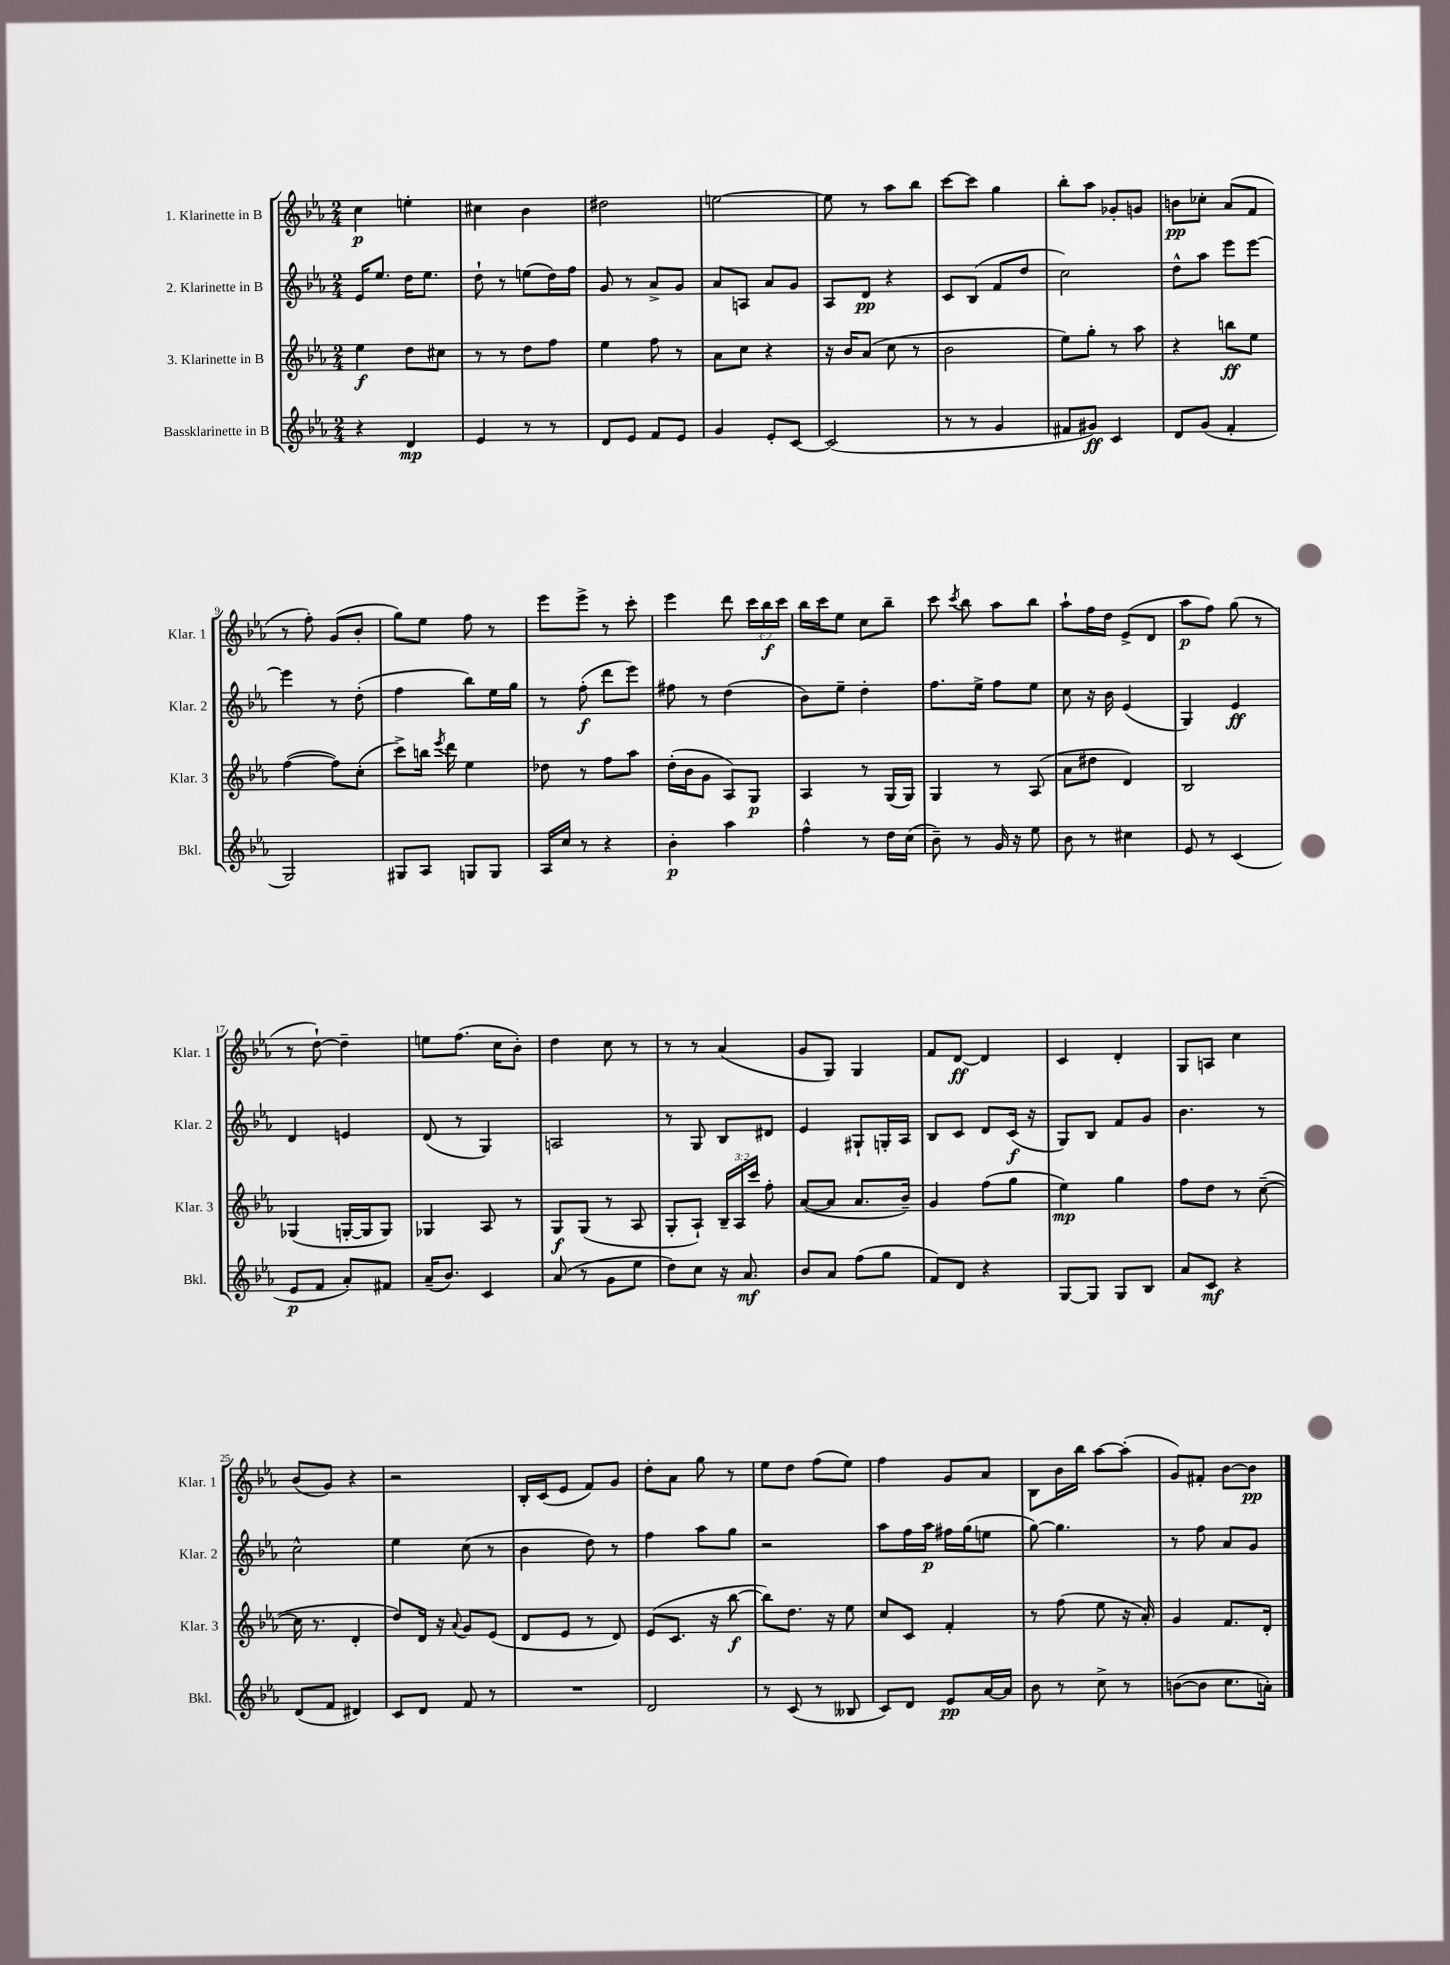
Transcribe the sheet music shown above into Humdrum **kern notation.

**kern	**dynam	**kern	**dynam	**kern	**dynam	**kern	**dynam
*part4	*part4	*part3	*part3	*part2	*part2	*part1	*part1
*staff4	*staff4	*staff3	*staff3	*staff2	*staff2	*staff1	*staff1
*I"Bassklarinette in B	*	*I"3. Klarinette in B	*	*I"2. Klarinette in B	*	*I"1. Klarinette in B	*
*I'Bkl.	*	*I'Klar. 3	*	*I'Klar. 2	*	*I'Klar. 1	*
*clefG2	*	*clefG2	*	*clefG2	*	*clefG2	*
*k[b-e-a-]	*	*k[b-e-a-]	*	*k[b-e-a-]	*	*k[b-e-a-]	*
*M2/4	*	*M2/4	*	*M2/4	*	*M2/4	*
=1	=1	=1	=1	=1	=1	=1	=1
4r	.	4ee-\	f	16e-/KL	.	4cc\	p
.	.	.	.	8.ee-/J	.	.	.
4d/	mp	8dd\L	.	16dd\KL	.	4een'\	.
.	.	.	.	8.ee-\J	.	.	.
.	.	8cc#X\J	.	.	.	.	.
=2	=2	=2	=2	=2	=2	=2	=2
4e-/	.	8r	.	8dd`\	.	4cc#X\	.
.	.	8r	.	8r	.	.	.
8r	.	8dd\L	.	(8een\L	.	4b-\	.
8r	.	8ff\J	.	16dd\L)	.	.	.
.	.	.	.	16ff\JJ	.	.	.
=3	=3	=3	=3	=3	=3	=3	=3
8d/L	.	4ee-\	.	8g/	.	2dd#X\	.
8e-/J	.	.	.	8r	.	.	.
8f/L	.	8ff\	.	8a-^/L	.	.	.
8e-/J	.	8r	.	8g/J	.	.	.
=4	=4	=4	=4	=4	=4	=4	=4
4g/	.	8a-\L	.	8a-/L	.	[2een\	.
.	.	8cc\J	.	8An/J	.	.	.
8e-'/L	.	4r	.	8a-/L	.	.	.
[8c/J	.	.	.	8g/J	.	.	.
=5	=5	=5	=5	=5	=5	=5	=5
(2c/]	.	16r	.	8A-/L	.	8ee\]	.
.	.	16b-/KL	.	.	.	.	.
.	.	(8a-/J	.	8d/J	pp	8r	.
.	.	8cc\	.	4r	.	8aa-\L	.
.	.	8r	.	.	.	8bb-\J	.
=6	=6	=6	=6	=6	=6	=6	=6
8r	.	2b-\	.	8c/L	.	[8ccc\L	.
8r	.	.	.	(8B-/J	.	8ccc\J]	.
4g/	.	.	.	8f/L	.	4gg\	.
.	.	.	.	8dd/J	.	.	.
=7	=7	=7	=7	=7	=7	=7	=7
8f#X/L	.	8ee-\L)	.	2cc\)	.	8bb-'\L	.
8g#X/J)	ff	8gg'\J	.	.	.	8aa-\J	.
4c/	.	8r	.	.	.	8g-X'/L	.
.	.	8aa-\	.	.	.	8gn/J	.
=8	=8	=8	=8	=8	=8	=8	=8
8d/L	.	4r	.	8dd^^\L	.	8bn\L	pp
(8g/J	.	.	.	8aa-\J	.	8cc-X'\J	.
4f'/	.	8bbn\L	ff	8eee-\L	.	(8a-/L	.
.	.	8ee-\J	.	[8eee-\J	.	8f/J	.
!!LO:LB:g=z
=9	=9	=9	=9	=9	=9	=9	=9
2G/)	.	([4ff\	.	4eee-\]	.	8r	.
.	.	.	.	.	.	8ff'\)	.
.	.	8ff\L])	.	8r	.	(8g/L	.
.	.	(8cc'\J	.	(8dd'\	.	8b-'/J	.
=10	=10	=10	=10	=10	=10	=10	=10
8G#X/L	.	8ccc^\L)	.	4ff\	.	8gg\L)	.
8A-/J	.	16bbn\Jk	.	.	.	8ee-\J	.
.	.	8qeee-/	.	.	.	.	.
.	.	16ddd\	.	.	.	.	.
8Gn/L	.	4ee-\	.	8bb-\L)	.	8ff\	.
8G/J	.	.	.	16ee-\L	.	8r	.
.	.	.	.	16gg\JJ	.	.	.
=11	=11	=11	=11	=11	=11	=11	=11
16A-/LL	.	8dd-X\	.	8r	.	8eee-\L	.
16cc/JJ	.	.	.	.	.	.	.
8r	.	8r	.	(8ff'\	f	8eee-^\J	.
4r	.	8ff\L	.	8ddd\L	.	8r	.
.	.	8aa-\J	.	8eee-\J)	.	8ccc'\	.
=12	=12	=12	=12	=12	=12	=12	=12
4b-'\	p	(16dd'\LL	.	8ff#X\	.	4eee-\	.
.	.	16b-\J	.	.	.	.	.
.	.	8g\J	.	8r	.	.	.
4aa-\	.	8A-/L)	.	(4dd\	.	8ddd\	.
.	.	8G/J	p	.	.	24ccc\LL	.
.	.	.	.	.	.	24bb-\	f
.	.	.	.	.	.	24ccc\JJ	.
=13	=13	=13	=13	=13	=13	=13	=13
4ff^^\	.	4A-/	.	8b-\L)	.	16bb-\LL	.
.	.	.	.	.	.	16ccc\J	.
.	.	.	.	8ee-~\J	.	8ee-\J	.
8r	.	8r	.	4dd'\	.	8cc\L	.
16dd\LL	.	(16G/LL	.	.	.	8bb-~\J	.
(16cc\JJ	.	16G/JJ)	.	.	.	.	.
=14	=14	=14	=14	=14	=14	=14	=14
8b-~\)	.	4G/	.	8.ff\L	.	8ccc\	.
.	.	.	.	.	.	8qccc/	.
8r	.	.	.	.	.	8bb-\	.
.	.	.	.	16ee-^\Jk	.	.	.
16g/	.	8r	.	8ff\L	.	8aa-\L	.
16r	.	.	.	.	.	.	.
8ee-\	.	(8A-/	.	8ee-\J	.	8bb-\J	.
=15	=15	=15	=15	=15	=15	=15	=15
8b-\	.	8a-\L	.	8cc\	.	8aa-`\L	.
8r	.	8dd#X\J	.	16r	.	16ff\L	.
.	.	.	.	16b-\	.	16dd\JJ	.
4cc#X\	.	4d/)	.	(4e-/	.	(8e-^/L	.
.	.	.	.	.	.	8d/J	.
=16	=16	=16	=16	=16	=16	=16	=16
8e-/	.	2B-/	.	4G/)	.	8aa-\L	p
8r	.	.	.	.	.	8ff\J)	.
(4c/	.	.	.	4e-/	ff	(8gg\	.
.	.	.	.	.	.	8r	.
!!LO:LB:g=z
=17	=17	=17	=17	=17	=17	=17	=17
8e-/L	p	(4G-X/	.	4d/	.	8r	.
8f/J	.	.	.	.	.	[8dd`\)	.
8a-'/L)	.	[16Gn'/LL	.	4en/	.	4dd~\]	.
.	.	16G/J]	.	.	.	.	.
8f#X/J	.	8G/J)	.	.	.	.	.
=18	=18	=18	=18	=18	=18	=18	=18
(16a-~/KL	.	4G-X/	.	(8d/	.	8een\L	.
8.b-/J)	.	.	.	.	.	.	.
.	.	.	.	8r	.	(8.ff\J	.
4c/	.	8A-/	.	4G/)	.	.	.
.	.	.	.	.	.	16cc\KL	.
.	.	8r	.	.	.	8b-'\J)	.
=19	=19	=19	=19	=19	=19	=19	=19
(8a-/	.	8G/L	f	2An/	.	4dd\	.
8r	.	(8G/J	.	.	.	.	.
8g\L	.	8r	.	.	.	8cc\	.
8ee-\J	.	8A-/	.	.	.	8r	.
=20	=20	=20	=20	=20	=20	=20	=20
8dd\L)	.	8G'/L	.	8r	.	8r	.
8cc\J	.	8A-`/J)	.	8G/	.	8r	.
16r	.	24B-~/LL	.	8B-/L	.	(4a-/	.
.	.	24A-/	.	.	.	.	.
8.a-/	mf	.	.	.	.	.	.
.	.	24ccc/JJ	.	.	.	.	.
.	.	8ff'\	.	8d#X/J	.	.	.
=21	=21	=21	=21	=21	=21	=21	=21
8b-/L	.	([8a-/L	.	4e-/	.	8g/L	.
8a-/J	.	8a-/J]	.	.	.	8G/J)	.
(8ff\L	.	8.a-/L	.	8G#X`/L	.	4G/	.
8gg\J	.	.	.	16Gn'/L	.	.	.
.	.	16b-~/Jk)	.	16A-/JJ	.	.	.
=22	=22	=22	=22	=22	=22	=22	=22
8f/L)	.	4g/	.	8B-/L	.	8f/L	.
8d/J	.	.	.	8c/J	.	[8d/J	ff
4r	.	(8ff\L	.	8d/L	.	4d/]	.
.	.	8gg\J	.	(16c/Jk	f	.	.
.	.	.	.	16r	.	.	.
=23	=23	=23	=23	=23	=23	=23	=23
[8G/L	.	4ee-\)	mp	8G/L)	.	4c/	.
8G/J]	.	.	.	8B-/J	.	.	.
8G/L	.	4gg\	.	8f/L	.	4d'/	.
8B-/J	.	.	.	8g/J	.	.	.
=24	=24	=24	=24	=24	=24	=24	=24
8a-/L	.	8ff\L	.	4.b-\	.	8G/L	.
8c/J	mf	8dd\J	.	.	.	8An/J	.
4r	.	8r	.	.	.	4cc\	.
.	.	([8cc~\	.	8r	.	.	.
!!LO:LB:g=z
=25	=25	=25	=25	=25	=25	=25	=25
(8d/L	.	16cc\]	.	2cc^^\	.	(8b-/L	.
.	.	8.r	.	.	.	.	.
8f/J	.	.	.	.	.	8g/J)	.
4d#X/)	.	4d'/	.	.	.	4r	.
=26	=26	=26	=26	=26	=26	=26	=26
8c/L	.	8dd/L)	.	4ee-\	.	2r	.
8d/J	.	16d/Jk	.	.	.	.	.
.	.	16r	.	.	.	.	.
.	.	8qqa-/	.	.	.	.	.
8f/	.	8g/L	.	(8cc\	.	.	.
8r	.	(8e-/J	.	8r	.	.	.
=27	=27	=27	=27	=27	=27	=27	=27
2r	.	8d/L	.	4b-\	.	16B-'/LL	.
.	.	.	.	.	.	(16c/J	.
.	.	8e-/J	.	.	.	8e-/J	.
.	.	8r	.	8dd\)	.	8f/L)	.
.	.	8d/)	.	8r	.	8g/J	.
=28	=28	=28	=28	=28	=28	=28	=28
2d/	.	(8e-/L	.	4ff\	.	8dd'\L	.
.	.	8.c/J	.	.	.	8a-\J	.
.	.	.	.	8aa-\L	.	8gg\	.
.	.	16r	.	.	.	.	.
.	.	[8bb-\	f	8gg\J	.	8r	.
=29	=29	=29	=29	=29	=29	=29	=29
8r	.	8bb-\L])	.	2r	.	8ee-\L	.
(8c/	.	8.dd\J	.	.	.	8dd\J	.
8r	.	.	.	.	.	(8ff\L	.
.	.	16r	.	.	.	.	.
8B--X/	.	8ee-\	.	.	.	8ee-\J)	.
=30	=30	=30	=30	=30	=30	=30	=30
8c/L)	.	8cc/L	.	8aa-\L	.	4ff\	.
8d/J	.	8c/J	.	16ff\L	.	.	.
.	.	.	.	16aa-\JJ	p	.	.
8e-/L	pp	4f'/	.	16ff#X\LL	.	8g/L	.
.	.	.	.	(16gg\J	.	.	.
[16a-/L	.	.	.	8een\J	.	8a-/J	.
16a-/JJ]	.	.	.	.	.	.	.
=31	=31	=31	=31	=31	=31	=31	=31
8b-\	.	8r	.	[8gg\)	.	8B-\L	.
8r	.	(8ff\	.	4.gg\]	.	16b-\L	.
.	.	.	.	.	.	16bb-\JJ	.
8cc^\	.	8ee-\	.	.	.	[8aa-\L	.
8r	.	16r	.	.	.	(8aa-'\J]	.
.	.	16a-'/)	.	.	.	.	.
=32	=32	=32	=32	=32	=32	=32	=32
([8bn\L	.	4g/	.	8r	.	8g/L)	.
8b\J]	.	.	.	8ff\	.	8f#X'/J	.
8.cc\L	.	8.f/L	.	8a-/L	.	[8b-\L	.
.	.	.	.	8g/J	.	8b-\J]	pp
16an'\Jk)	.	16d'/Jk	.	.	.	.	.
==	==	==	==	==	==	==	==
*-	*-	*-	*-	*-	*-	*-	*-
